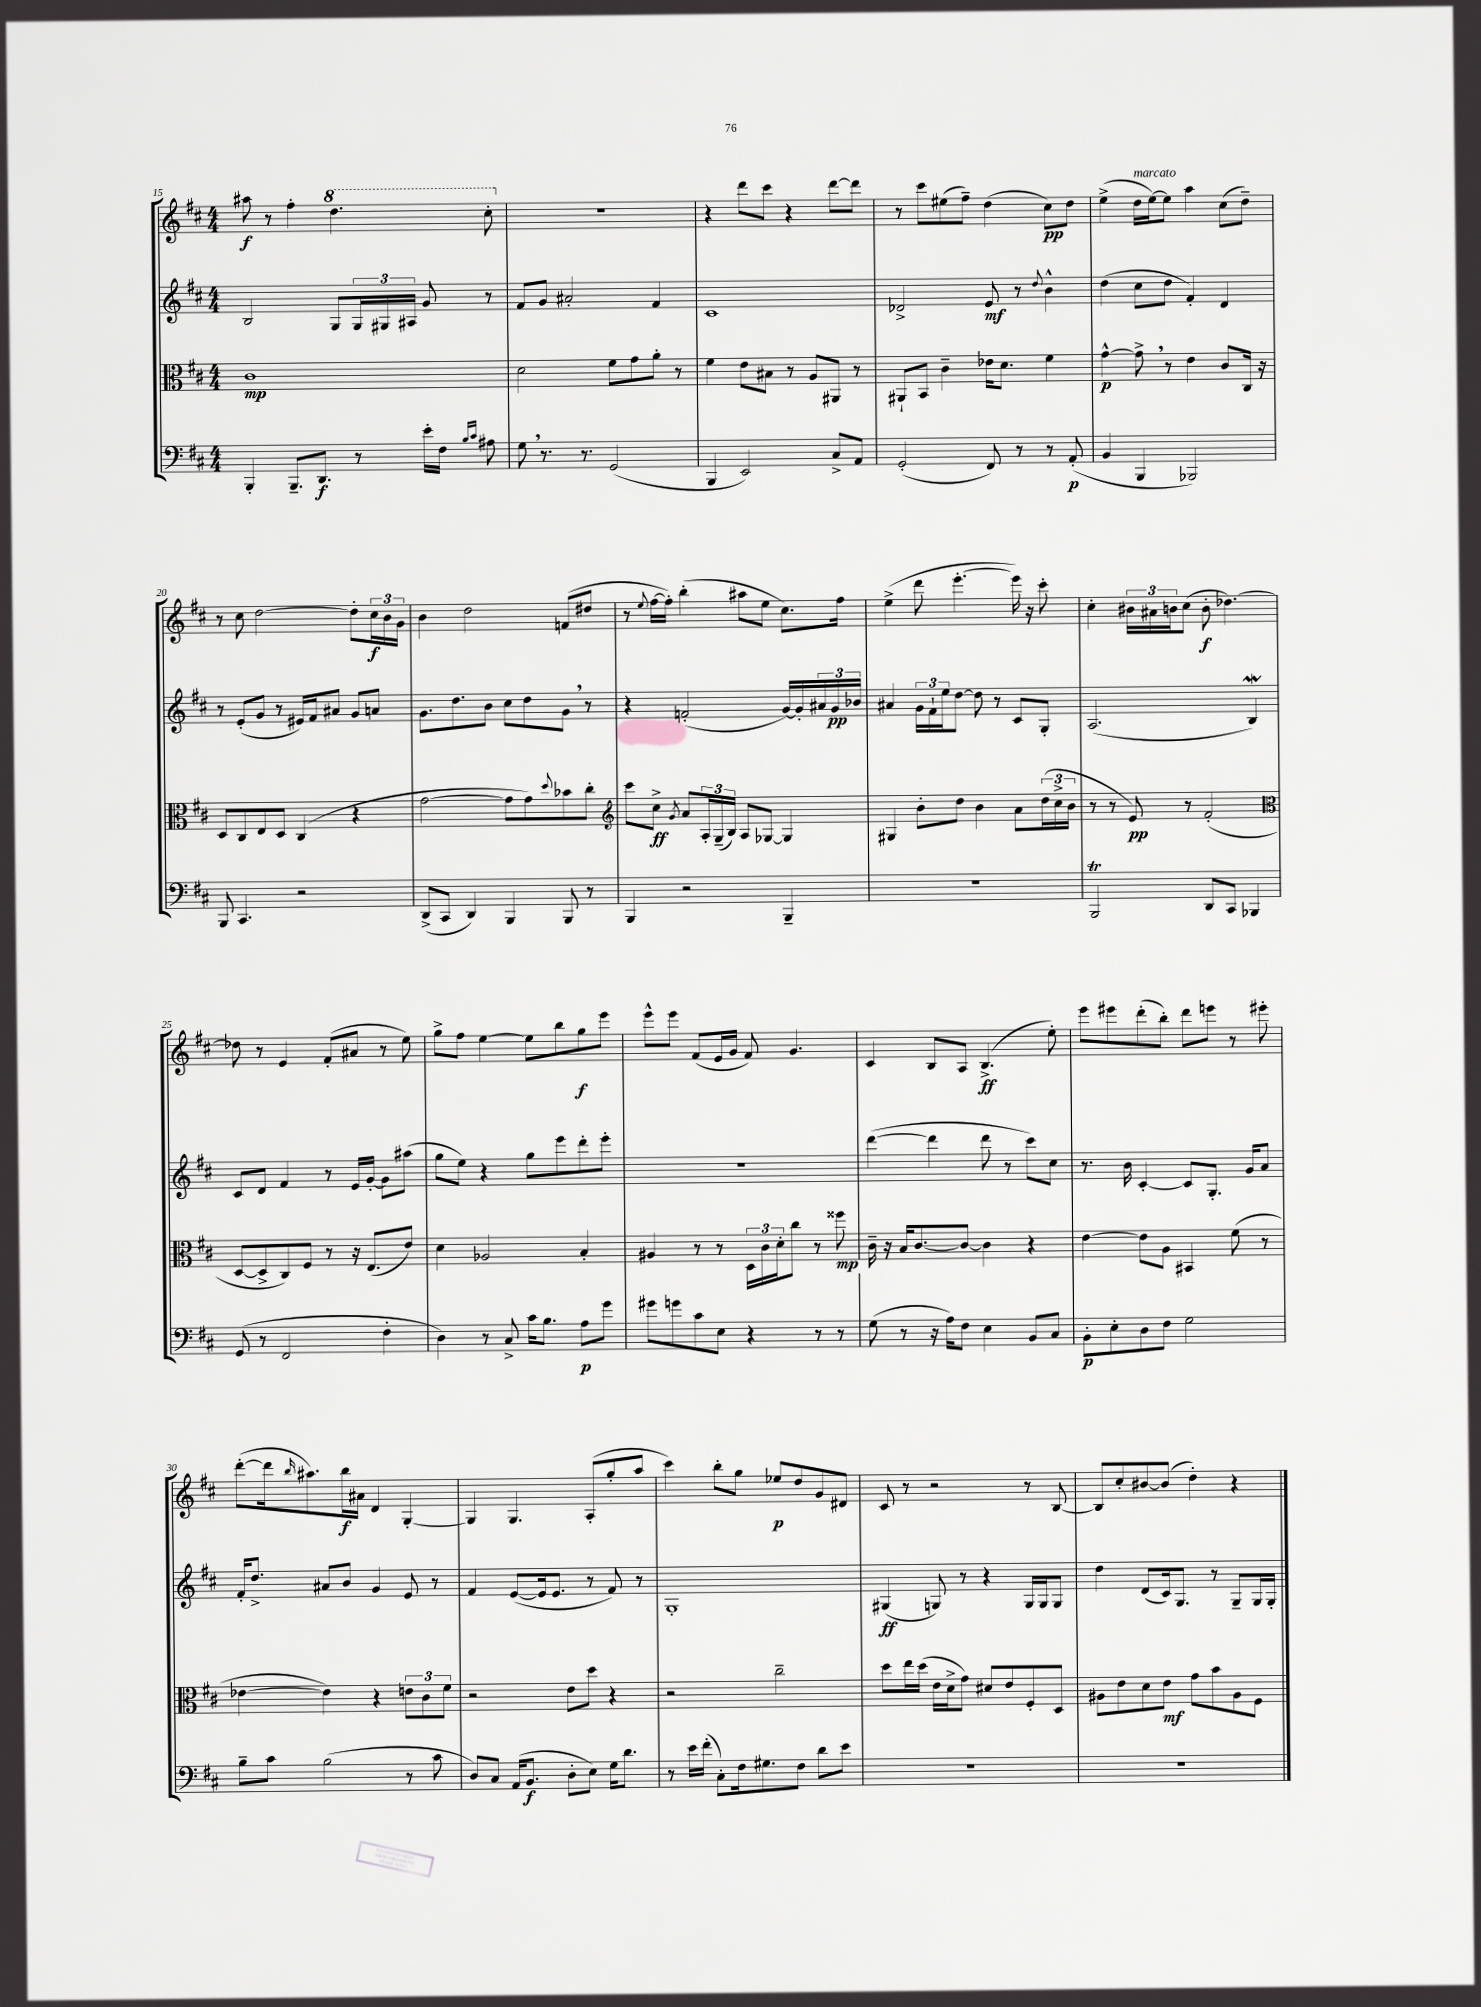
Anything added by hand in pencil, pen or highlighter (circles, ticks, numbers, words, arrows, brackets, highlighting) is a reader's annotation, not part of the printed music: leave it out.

**kern	**kern	**kern	**kern
*staff4	*staff3	*staff2	*staff1
*clefF4	*clefC3	*clefG2	*clefG2
*k[f#c#]	*k[f#c#]	*k[f#c#]	*k[f#c#]
*M4/4	*M4/4	*M4/4	*M4/4
4BBB'	1c#	2B	8aa#
.	.	.	8r
8.BBB~	.	.	4ff#'
8.DD	.	.	.
.	.	8G	4.ddd
8r	.	24G	.
.	.	24G#	.
.	.	24A#	.
16e'	.	8g	.
16F#	.	.	.
16qqB	.	.	.
16qqc#	.	.	.
8A#	.	8r	8ccc#'
=	=	=	=
8G	2d	8f#	1r
8.r	.	8g	.
.	.	2a#'	.
8.r	.	.	.
(2GG	8f#	.	.
.	8g	.	.
.	8a'	4f#	.
.	8r	.	.
=	=	=	=
4BBB	4f#	1c#	4r
2EE)	8e	.	8ddd
.	8B#	.	8ccc#
.	8r	.	4r
.	8A	.	.
8C#^	8AA#	.	[8ddd
8AA	8r	.	8ddd]
=	=	=	=
(2GG'	8AA#`	2d-^	8r
.	8BB	.	8ccc#
.	4c#~	.	(8ee#
.	.	.	8ff#~)
8FF#)	16e-	8e	(4dd
.	8.d	.	.
8r	.	8r	.
.	.	8qqdd	.
8r	4f#	4b^^	8cc#)
(8AA'	.	.	8dd
=	=	=	=
4BB	[4g^^	(4dd	(4ee^
4BBB	8g^]	8cc#	16dd
.	.	.	[16ee)
.	8r	8dd	8ee]
2BBB-)	4e	4f#')	4aa
.	8c#	4d	(8cc#
.	16C#	.	8dd~)
.	16r	.	.
=	=	=	=
8BBB	8D	8r	8r
4.CC#	8C#	(8e'	8cc#
.	8E	8g	[2dd
.	8D	8r	.
2r	(4C#	16e#)	.
.	.	16f#	.
.	.	8a#	.
.	4r	8g	8dd']
.	.	8a	24cc#
.	.	.	24b
.	.	.	24g
=	=	=	=
(8DD^	[2g	8.g	4b
8CC#	.	.	.
.	.	8.dd	.
4DD)	.	.	2dd
.	.	8b	.
4BBB	8g]	8cc#	.
.	8g)	8dd	.
.	8qqdd	.	.
8BBB	8b-	8g	(8f
8r	8cc#'	8r	8dd#
=	=	=	=
*	*clefG2	*	*
4BBB	8ccc#	4r	8r
.	.	.	8qqee
.	8cc#^	.	[16ff#
.	.	.	16ff#'])
.	8qg	.	.
2r	8a	(2f'	(4bb'
.	24A'	.	.
.	(24G~	.	.
.	24B)	.	.
.	8A	.	8aa#
.	[8G-	.	8ee
4BBB~	4G-]	[16g)	8.cc#)
.	.	16g']	.
.	.	24a#	.
.	.	24g	.
.	.	.	16ff#
.	.	24b-	.
=	=	=	=
1r	4G#	4a#	(4ee^
.	8b'	24g	8ddd
.	.	24f#`	.
.	.	24ee	.
.	8dd	[8dd	[4.eee'
.	4b	8dd]	.
.	.	8r	.
.	8a	8c#	16eee])
.	.	.	16r
.	(24dd	8G'	8ccc#'
.	24cc#^	.	.
.	24b	.	.
=	=	=	=
2BBB	8r	(2.A	4cc#'
.	8r	.	.
.	8e)	.	24b#
.	.	.	24a#
.	.	.	24b
.	8r	.	(8cc#
8DD	(2f#'	.	8b'
8CC#	.	.	[4.dd-)
4BBB-	.	4B)	.
=	=	=	=
*	*clefC3	*	*
(8GG	[8D	8c#	8dd-]
8r	8D^]	8d	8r
2FF#	8C#)	4f#	4e
.	8F#	.	.
.	8r	8r	(8f#'
.	16r	16e	8a#
.	(8.E	[16g'	.
4F#'	.	8g]	8r
.	8e)	(8aa#	8ee)
=	=	=	=
4D)	4d	8gg	8gg^
.	.	8ee)	8ff#
8r	2A-	4r	[4ee
8C#^	.	.	.
16c#	.	8gg	8ee]
8.B	.	.	.
.	.	8eee	8bb
8A	4B'	8ddd'	8gg
8g	.	8eee'	8eee
=	=	=	=
8g#	4A#	1r	8eee^^
8g	.	.	8eee
8c#	8r	.	(8f#
8E	8r	.	16e
.	.	.	16g
4r	24D	.	8f#)
.	24c#	.	.
.	24d'	.	.
.	8cc#	.	4.g
8r	8r	.	.
8r	8ff##	.	.
=	=	=	=
(8G	16c#~	([4ddd	4c#
.	16r	.	.
8r	16B	.	.
.	[8.c#	.	.
16r	.	4ddd]	8B
16A)	.	.	.
8F#	8c#_	.	8A
4E	4c#]	8ddd	(4.B^
.	.	8r	.
8BB	4r	8ccc#)	.
8C#	.	8cc#	8ee')
=	=	=	=
8BB'	[4e	8.r	8eee
8E'	.	.	8eee#
.	.	16b	.
8D	8e]	[4c#'	(8ddd'
8F#	8A	.	8bb')
2G	4BB#	8c#]	8ddd
.	.	8.G'	8eee
.	(8f#	.	8r
.	.	16g	.
.	8r	8a	8eee#'
=	=	=	=
8B~	[4e-	16f#'	([8ddd'
.	.	8.dd^	.
8c#	.	.	16ddd]
.	.	.	16qqbb
.	.	.	8.aa#)
(2B	4e-])	8a#	.
.	.	8b	16bb
.	.	.	16a#
.	4r	4g	4d
8r	12e	8e	[4G'
.	12c#	.	.
8c#	.	8r	.
.	12f#	.	.
=	=	=	=
8D)	2r	4f#	4G]
8C#	.	.	.
(16AA	.	([8e	4.G
8.BB	.	.	.
.	.	16e]	.
.	.	8.e	.
8D'	8e	.	.
8E)	8dd	8r	(8A'
16G	4r	8f#)	8gg'
8.d	.	.	.
.	.	8r	8aa
=	=	=	=
8r	2r	1G'	4ccc#)
16e	.	.	.
(16f#'	.	.	.
8C#')	.	.	8bb'
16F#	.	.	8gg
8.G#	.	.	.
.	2cc#~	.	8ee-
8F#	.	.	8dd
8d	.	.	8g
8e	.	.	8d#
=	=	=	=
1r	8dd	(4G#	8c#
.	16ee	.	8r
.	(16dd	.	.
.	16e	8G)	2r
.	16d^	.	.
.	8g)	8r	.
.	8d#	4r	.
.	8e	.	.
.	8F#'	16G	8r
.	.	16G	.
.	8D	8G	[8B
=	=	=	=
1r	8A#	4dd	8B]
.	8e	.	8cc#'
.	8d	(8d	[8b#
.	8e	16c#)	(8b#]
.	.	8.G	.
.	8g	.	4dd')
.	8b	8r	.
.	8A#	8G~	4r
.	8F#	16G	.
.	.	16G'	.
==	==	==	==
*-	*-	*-	*-
